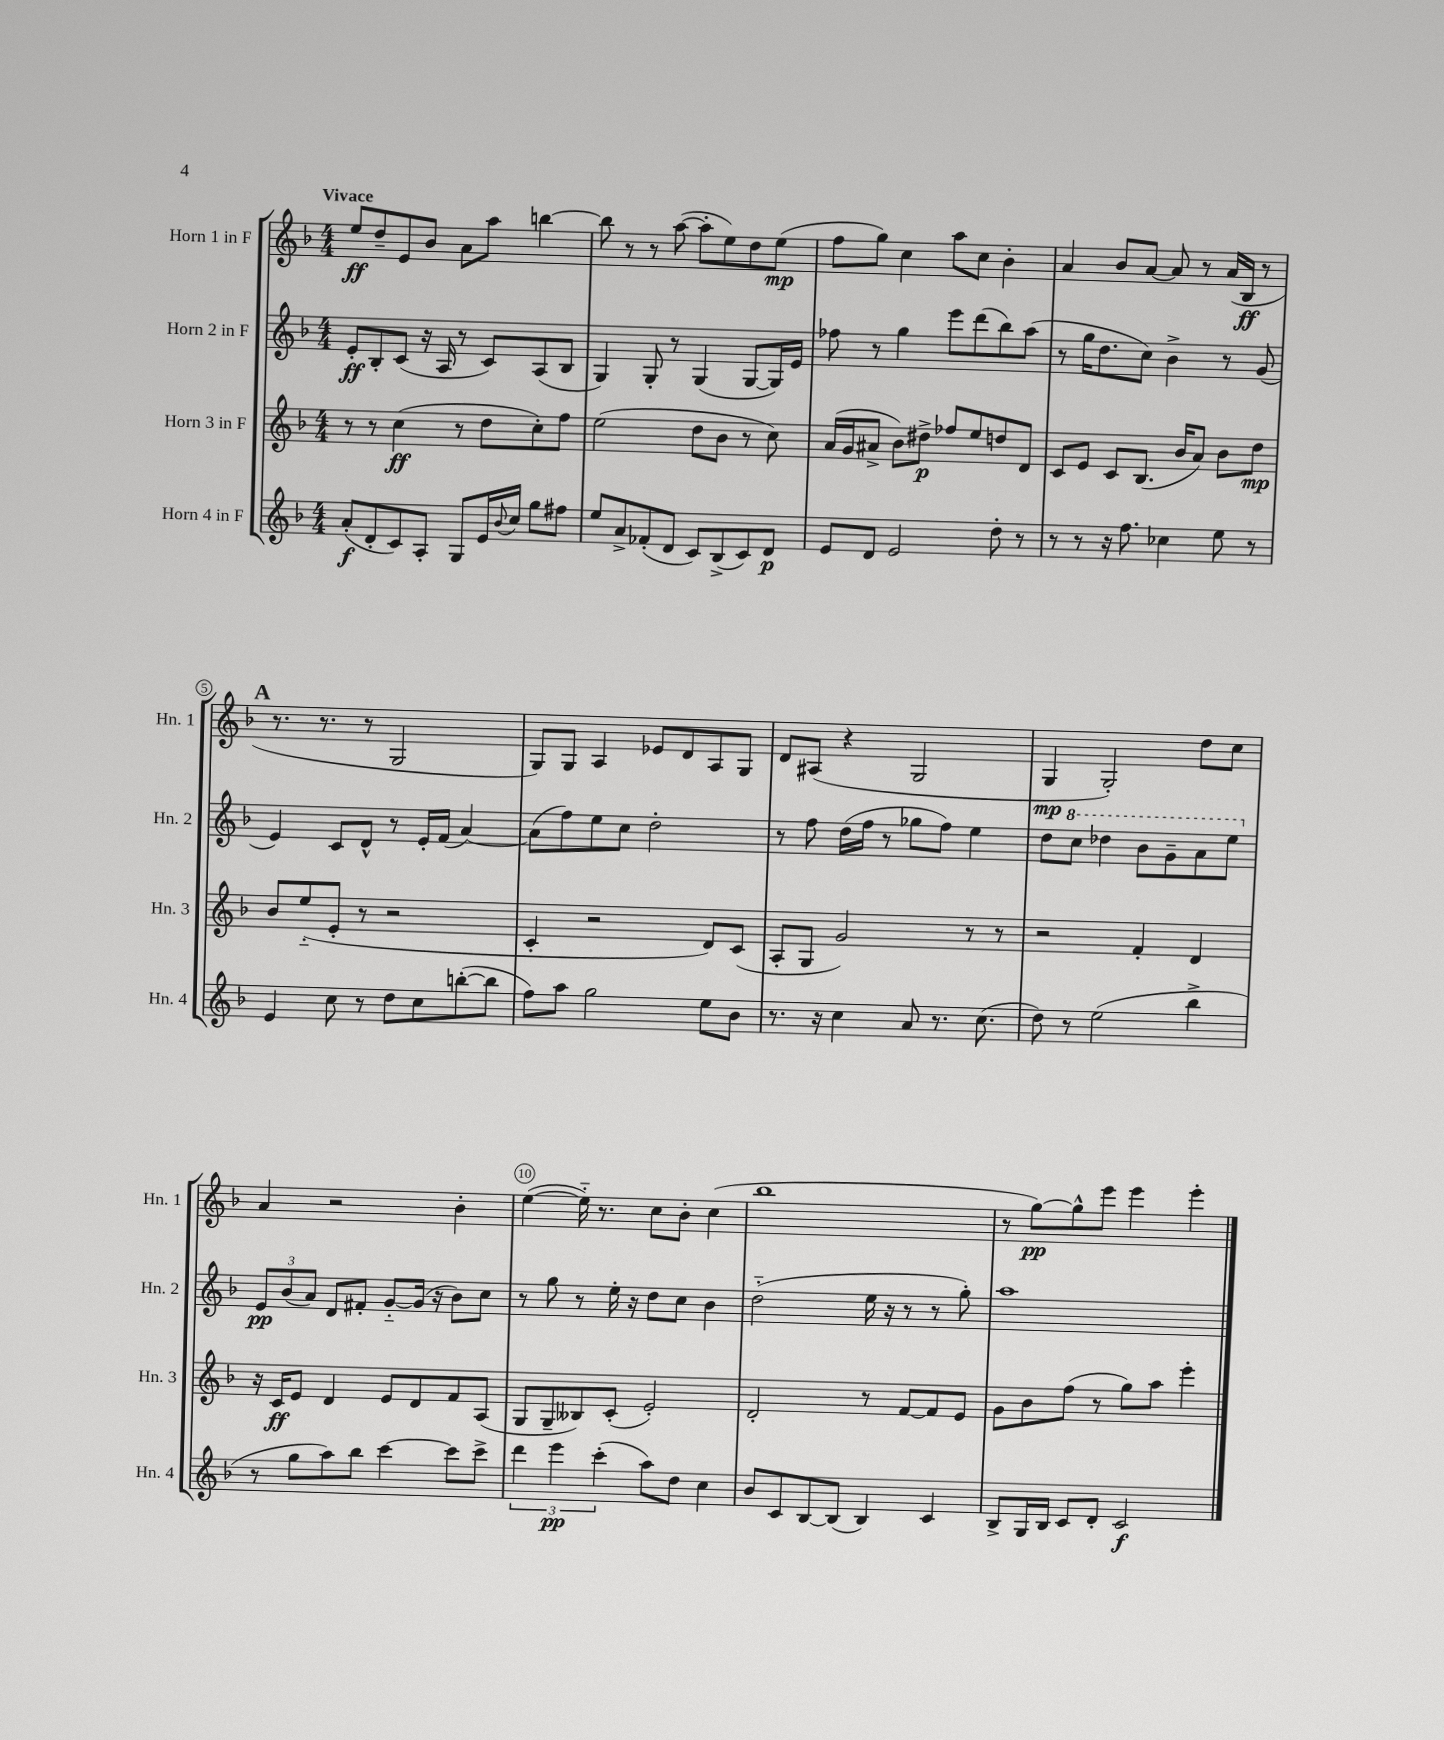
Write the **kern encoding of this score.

**kern	**dynam	**kern	**dynam	**kern	**dynam	**kern	**dynam
*part4	*part4	*part3	*part3	*part2	*part2	*part1	*part1
*staff4	*staff4	*staff3	*staff3	*staff2	*staff2	*staff1	*staff1
*I"Horn 4 in F	*	*I"Horn 3 in F	*	*I"Horn 2 in F	*	*I"Horn 1 in F	*
*I'Hn. 4	*	*I'Hn. 3	*	*I'Hn. 2	*	*I'Hn. 1	*
*clefG2	*	*clefG2	*	*clefG2	*	*clefG2	*
*k[b-]	*	*k[b-]	*	*k[b-]	*	*k[b-]	*
*M4/4	*	*M4/4	*	*M4/4	*	*M4/4	*
=1	=1	=1	=1	=1	=1	=1	=1
!	!	!	!	!	!	!LO:TX:a:B:t=Vivace	!
(8a'/L	f	8r	.	8e'/L	ff	8ee/L	ff
8d'/	.	8r	.	8B-'/	.	8dd~/	.
8c/)	.	(4cc\	ff	(8c/J	.	8e/	.
8A'/J	.	.	.	16r	.	8b-/J	.
.	.	.	.	16A/	.	.	.
8G/L	.	8r	.	8r	.	8a\L	.
16e/L	.	8dd\L	.	8c/L)	.	8aa\J	.
8qqb-/	.	.	.	.	.	.	.
16cc/JJ	.	.	.	.	.	.	.
8gg\L	.	8cc'\)	.	(8A/	.	[4bbn\	.
8ff#X\J	.	8ff\J	.	8B-/J	.	.	.
=2	=2	=2	=2	=2	=2	=2	=2
8ee/L	.	(2ee\	.	4G/)	.	8bb\]	.
8a^/	.	.	.	.	.	8r	.
(8f-X'/	.	.	.	8G'/	.	8r	.
8d/J	.	.	.	8r	.	([8aa\	.
8c/L)	.	8dd\L	.	(4G/	.	8aa'\L]	.
(8B-^/	.	8b-\J	.	.	.	8ee\)	.
8c/)	.	8r	.	[8G/L	.	8dd\	.
8d/J	p	8cc\)	.	16G/L])	.	(8ee\J	mp
.	.	.	.	16e/JJ	.	.	.
=3	=3	=3	=3	=3	=3	=3	=3
8e/L	.	(16a/LL	.	8ff-X\	.	8ff\L	.
.	.	16g/J	.	.	.	.	.
8d/J	.	8a#X^/J	.	8r	.	8gg\J)	.
2e/	.	8b-\L)	.	4gg\	.	4cc\	.
.	.	8dd#X^\J	p	.	.	.	.
.	.	8ff-X/L	.	8eee\L	.	8aa\L	.
.	.	8ee/	.	(8ddd\	.	8cc\J	.
8dd'\	.	8ddn/	.	8bb-\)	.	4b-'\	.
8r	.	8d/J	.	(8aa\J	.	.	.
=4	=4	=4	=4	=4	=4	=4	=4
8r	.	8c/L	.	8r	.	4a/	.
8r	.	8e/J	.	16gg\KL	.	.	.
.	.	.	.	8.dd\	.	.	.
16r	.	8c/L	.	.	.	8b-/L	.
8.ff\	.	.	.	.	.	.	.
.	.	(8.B-/J	.	8cc\J)	.	[8a/J	.
4cc-X\	.	.	.	4b-^\	.	8a/]	.
.	.	16b-/KL	.	.	.	.	.
.	.	8a/J)	.	.	.	8r	.
8ee\	.	8b-\L	.	8r	.	(16a/LL	.
.	.	.	.	.	.	16B-/JJ	ff
8r	.	8dd\J	mp	(8g/	.	8r	.
!!LO:LB:g=z
!!LO:REH:place=s1:t=A
=5	=5	=5	=5	=5	=5	=5	=5
4e/	.	8b-/L	.	4e/)	.	8.r	.
.	.	(8ee/	.	.	.	.	.
.	.	.	.	.	.	8.r	.
8cc\	.	8e'/J	.	8c/L	.	.	.
8r	.	8r	.	8d^^/J	.	8r	.
8dd\L	.	2r	.	8r	.	2G/	.
8cc\	.	.	.	16e'/LL	.	.	.
.	.	.	.	(16f/JJ	.	.	.
([8bbn'\	.	.	.	[4a/)	.	.	.
8bb\J]	.	.	.	.	.	.	.
=6	=6	=6	=6	=6	=6	=6	=6
8ff\L)	.	4c'/	.	(8a\L]	.	8G/L)	.
8aa\J	.	.	.	8ff\)	.	8G/J	.
2gg\	.	2r	.	8ee\	.	4A/	.
.	.	.	.	8cc\J	.	.	.
.	.	.	.	2dd'\	.	8e-X/L	.
.	.	.	.	.	.	8d/	.
8ee\L	.	8d/L)	.	.	.	8A/	.
8b-\J	.	(8c/J	.	.	.	8G/J	.
=7	=7	=7	=7	=7	=7	=7	=7
8.r	.	8A'/L	.	8r	.	8d/L	.
.	.	8G/J	.	8ff\	.	(8A#X/J	.
16r	.	.	.	.	.	.	.
4cc\	.	2g/)	.	(16dd\LL	.	4r	.
.	.	.	.	16ff\JJ	.	.	.
.	.	.	.	8r	.	.	.
8a/	.	.	.	8gg-X\L	.	2G/	.
8.r	.	.	.	8ff\J)	.	.	.
.	.	8r	.	4ee\	.	.	.
(8.cc\	.	.	.	.	.	.	.
.	.	8r	.	.	.	.	.
=8	=8	=8	=8	=8	=8	=8	=8
8dd\)	.	2r	.	8dd\L	.	4G/	mp
*	*	*	*	*8va	*	*	*
8r	.	.	.	8ccc\J	.	.	.
(2ee\	.	.	.	4ddd-X\	.	2G'/)	.
.	.	4f'/	.	8bb-\L	.	.	.
.	.	.	.	8gg~\	.	.	.
4bb-^\	.	4d/	.	8aa\	.	8dd\L	.
.	.	.	.	8eee\J	.	8cc\J	.
!!LO:LB:g=z
=9	=9	=9	=9	=9	=9	=9	=9
*	*	*	*	*X8va	*	*	*
8r	.	16r	.	12e/L	pp	4a/	.
.	.	16c/KL	ff	.	.	.	.
.	.	.	.	(12b-/	.	.	.
8gg\L	.	8e/J	.	.	.	.	.
.	.	.	.	12a/J)	.	.	.
8aa\)	.	4d/	.	8d/L	.	2r	.
8bb-\J	.	.	.	8f#X'/J	.	.	.
[4ccc\	.	8e/L	.	[8g/L	.	.	.
.	.	8d/	.	(16g/Jk]	.	.	.
.	.	.	.	16r	.	.	.
8ccc\L]	.	8f/	.	8b-\L)	.	4b-'\	.
8ccc^\J	.	(8A/J	.	8cc\J	.	.	.
=10	=10	=10	=10	=10	=10	=10	=10
6ddd\	.	8G/L	.	8r	.	([4ee\	.
.	.	8G~/	.	8gg\	.	.	.
6eee\	pp	.	.	.	.	.	.
.	.	8B--X/)	.	8r	.	16ee\])	.
.	.	.	.	.	.	8.r	.
(6ccc'\	.	.	.	.	.	.	.
.	.	(8c'/J	.	16ee'\	.	.	.
.	.	.	.	16r	.	.	.
8aa\L)	.	2e'/)	.	8dd\L	.	8cc\L	.
8dd\J	.	.	.	8cc\J	.	8b-'\J	.
4cc\	.	.	.	4b-\	.	(4cc\	.
=11	=11	=11	=11	=11	=11	=11	=11
8b-/L	.	2d'/	.	(2dd\	.	1bb-	.
8c/	.	.	.	.	.	.	.
[8B-/	.	.	.	.	.	.	.
(8B-/J]	.	.	.	.	.	.	.
4B-/)	.	8r	.	16ee\	.	.	.
.	.	.	.	16r	.	.	.
.	.	[8f/L	.	8r	.	.	.
4c/	.	8f/]	.	8r	.	.	.
.	.	8e/J	.	8gg'\)	.	.	.
=12	=12	=12	=12	=12	=12	=12	=12
8B-^/L	.	8g\L	.	1aa	.	8r	.
16G/L	.	8b-\	.	.	.	[8gg\L)	pp
16B-/JJ	.	.	.	.	.	.	.
8c/L	.	(8ff\J	.	.	.	8gg^^\]	.
8d'/J	.	8r	.	.	.	8eee\J	.
2c/	f	8gg\L)	.	.	.	4eee\	.
.	.	8aa\J	.	.	.	.	.
.	.	4eee'\	.	.	.	4eee'\	.
==	==	==	==	==	==	==	==
*-	*-	*-	*-	*-	*-	*-	*-
